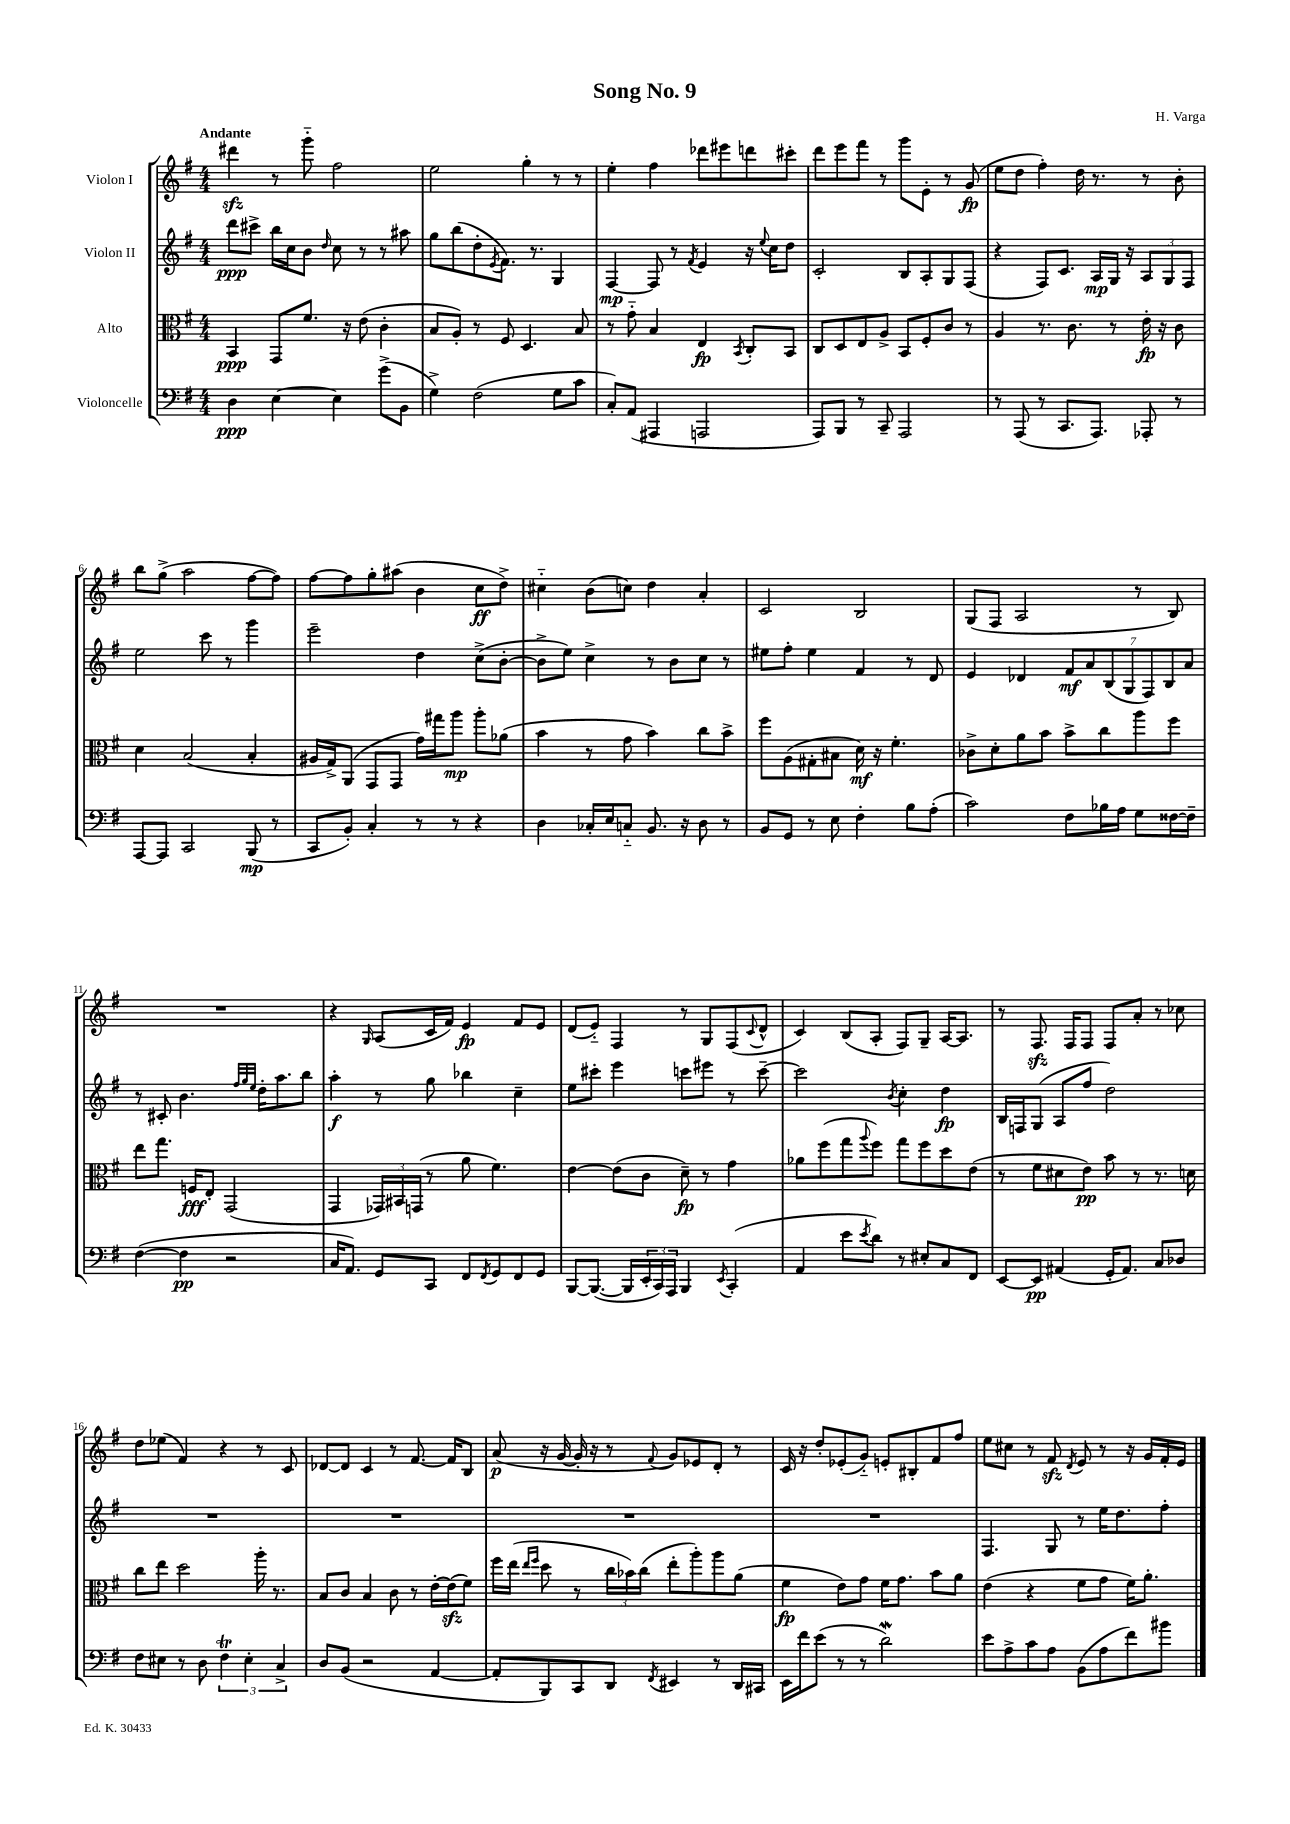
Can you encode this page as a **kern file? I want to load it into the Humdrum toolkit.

**kern	**kern	**kern	**kern
*staff4	*staff3	*staff2	*staff1
*clefF4	*clefC3	*clefG2	*clefG2
*k[f#]	*k[f#]	*k[f#]	*k[f#]
*M4/4	*M4/4	*M4/4	*M4/4
4D	4BB	8ddd	4ddd#
.	.	8ccc#^	.
[4E	8GG	16bb	8r
.	.	16cc	.
.	8.f#	8b	8ggg'~
.	.	16qqdd	.
4E]	.	8cc	2ff#
.	16r	.	.
.	(8e	8r	.
(8g^	4c'	8r	.
8BB	.	8aa#	.
=	=	=	=
4G^)	8B	8gg	2ee
.	8A')	(8bb	.
(2F#	8r	8dd'	.
.	.	8qe	.
.	8F#	8.f#)	.
.	4.D	.	4gg'
.	.	8.r	.
8G	.	4G	8r
8c	8B	.	8r
=	=	=	=
8C')	8r	[4F#	4ee'
(8AA	8g'~	.	.
4AAA#	4B	8F#]	4ff#
.	.	8r	.
.	.	8qf#	.
2AAA	4E	4e	8ddd-
.	.	.	8eee#
.	8qBB	.	.
.	8C'	16r	8ddd
.	.	8qqee	.
.	.	16cc	.
.	8BB	8dd	8ccc#'
=	=	=	=
8AAA)	8C	2c'	8ddd
8BBB	8D	.	8eee
8r	8E	.	8fff#
8CC~	8A^	.	8r
2AAA	8BB	8B	8ggg
.	8F#'	8A'	8e'
.	8c	8G	8r
.	8r	(8F#	(8g
=	=	=	=
8r	4A	4r	8ee
(8AAA	.	.	8dd
8r	8.r	8F#)	4ff#')
8.CC	.	8.c	.
.	8.c	.	.
.	.	.	16dd
8.AAA)	.	16A	8.r
.	8r	16G	.
.	.	16r	.
8AAA-'	16e'	12A	8r
.	16r	.	.
.	.	12G	.
8r	8c	.	8b'
.	.	12F#	.
=	=	=	=
[8AAA	4d	2ee	8bb
8AAA]	.	.	(8gg^
2CC	(2B	.	2aa
.	.	8ccc	.
.	.	8r	.
(8BBB	4B'	4ggg	[8ff#
8r	.	.	8ff#])
=	=	=	=
8CC	16A#	2eee~	[8ff#
.	16G^)	.	.
8BB')	(8AA	.	8ff#]
4C'	8GG	.	8gg'
.	8GG	.	(8aa#
8r	16g)	4dd	4b
.	16gg#	.	.
8r	8aa	.	.
4r	8aa'	(8cc^	8cc
.	(8a-	[8b'	8dd^)
=	=	=	=
4D	4b	8b^]	4cc#'~
.	.	8ee)	.
16C-'	8r	4cc^	(8b
16E	.	.	.
8C'~	8g	.	8cc)
8.BB	4b)	8r	4dd
.	.	8b	.
16r	.	.	.
8D	8cc	8cc	4a'
8r	8b^	8r	.
=	=	=	=
8BB	8ff#	8ee#	2c
8GG	(8A	8ff#'	.
8r	8G#'	4ee#	.
8E	8B#	.	.
4F#'	16d)	4f#	2B
.	16r	.	.
.	4.f#'	.	.
8B	.	8r	.
(8A'	.	8d	.
=	=	=	=
2c)	8c-^	4e	(8G
.	8d'	.	8F#
.	8a	4d-	2A
.	8b	.	.
8F#	8b^	14f#	.
.	.	14a	.
16B-	8cc	.	.
.	.	(14B	.
16A	.	.	.
.	.	14G	.
8G	8aa	.	8r
.	.	14F#)	.
.	.	14B	.
[16F##	8ff#	.	8B)
.	.	14a	.
16F##~]	.	.	.
=	=	=	=
([4F#	8ee	8r	1r
.	8.gg	8c#'	.
4F#]	.	4.b	.
.	16F	.	.
.	8E'	.	.
2r	(2GG	.	.
.	.	32qqff#	.
.	.	32qqgg	.
.	.	32qqee	.
.	.	16dd'	.
.	.	8.aa	.
.	.	8bb	.
=	=	=	=
16C	4GG	4aa'	4r
8.AA)	.	.	.
.	.	.	16qqG
8GG	24GG-)	8r	(8A
.	24BB#	.	.
.	(24GG	.	.
8CC	8r	8gg	16c
.	.	.	16f#)
8FF#	8a	4bb-	4e
8qFF#	.	.	.
8GG	4.f#)	.	.
8FF#	.	4cc~	8f#
8GG	.	.	8e
=	=	=	=
[8BBB	[4e	8ee	(8d
(8.BBB_	.	8ccc#'	8e'~)
.	(8e]	4eee	4F#
16BBB]	.	.	.
24EE'	8c	.	.
24CC)	.	.	.
24AAA	.	.	.
4BBB	8d~)	8ccc	8r
.	8r	8eee#	8G
8qEE	.	.	.
(4CC'	4g	8r	(8F#
.	.	.	8qqc
.	.	[8ccc~	8d^^
=	=	=	=
4AA	8a-	2ccc]	4c)
.	(8ff#	.	.
8e	8gg	.	(8B
8qe	8qqaa	.	.
8d)	8ff#)	.	8A'
.	.	8qb	.
8r	8gg	4cc'	8F#)
8E#'	8ff#	.	8G~
8C	8dd	4dd	[16A
.	.	.	8.A]
8FF#	(8e	.	.
=	=	=	=
[8EE	8r	16B	8r
.	.	16F	.
8EE]	8f#	(8G	8.F#
(4AA#	8d#	8A	.
.	.	.	16F#
.	8e)	8ff#	8F#
16GG'	8b	2dd)	8F#
8.AA#)	.	.	.
.	8r	.	8a'
8C	8.r	.	8r
8D-	.	.	8cc-
.	16d	.	.
=	=	=	=
8F#	8cc	1r	8dd
8E#	8ee	.	(8ee-
8r	2dd	.	4f#)
8D	.	.	.
6F#	.	.	4r
6E#'	.	.	.
.	16aa'	.	8r
.	8.r	.	.
6C^	.	.	.
.	.	.	8c
=	=	=	=
8D	8B	1r	[8d-
(8BB	8c	.	8d-]
2r	4B	.	4c
.	8c	.	8r
.	8r	.	[8.f#
[4AA	[16e'	.	.
.	(16e]	.	16f#]
.	8f#)	.	8B
=	=	=	=
8AA']	16ff#	1r	(8a
.	(16ee	.	.
.	16qqee	.	.
.	16qqff#	.	.
8BBB)	8dd	.	16r
.	.	.	[16g
8CC	8r	.	16g']
.	.	.	16r
8DD	24cc	.	8r
.	24b-)	.	.
.	(24cc	.	.
8qFF#	.	.	8qqf#
4EE#	8ee'	.	8g)
.	8aa')	.	8e-
8r	8aa	.	8d'
16DD	(8a	.	8r
16CC#	.	.	.
=	=	=	=
16EE	4f#	1r	16c
16f#	.	.	16r
(8e	.	.	8dd'
8r	8e)	.	(8e-'
8r	8g	.	8g'~)
2d)	16f#	.	8e'
.	8.g	.	.
.	.	.	8B#'
.	8b	.	8f#
.	8a	.	8ff#
=	=	=	=
8e	(4e	4.F#	8ee
8A^	.	.	8cc#
8c	4r	.	8r
8A	.	8G	8f#
.	.	.	8qd
(8BB	8f#	8r	8e
8A	8g	16ee	8r
.	.	8.dd	.
8f#)	16f#)	.	16r
.	8.a'	.	16g
8b#	.	8ff#'	16f#'
.	.	.	16e
==	==	==	==
*-	*-	*-	*-
